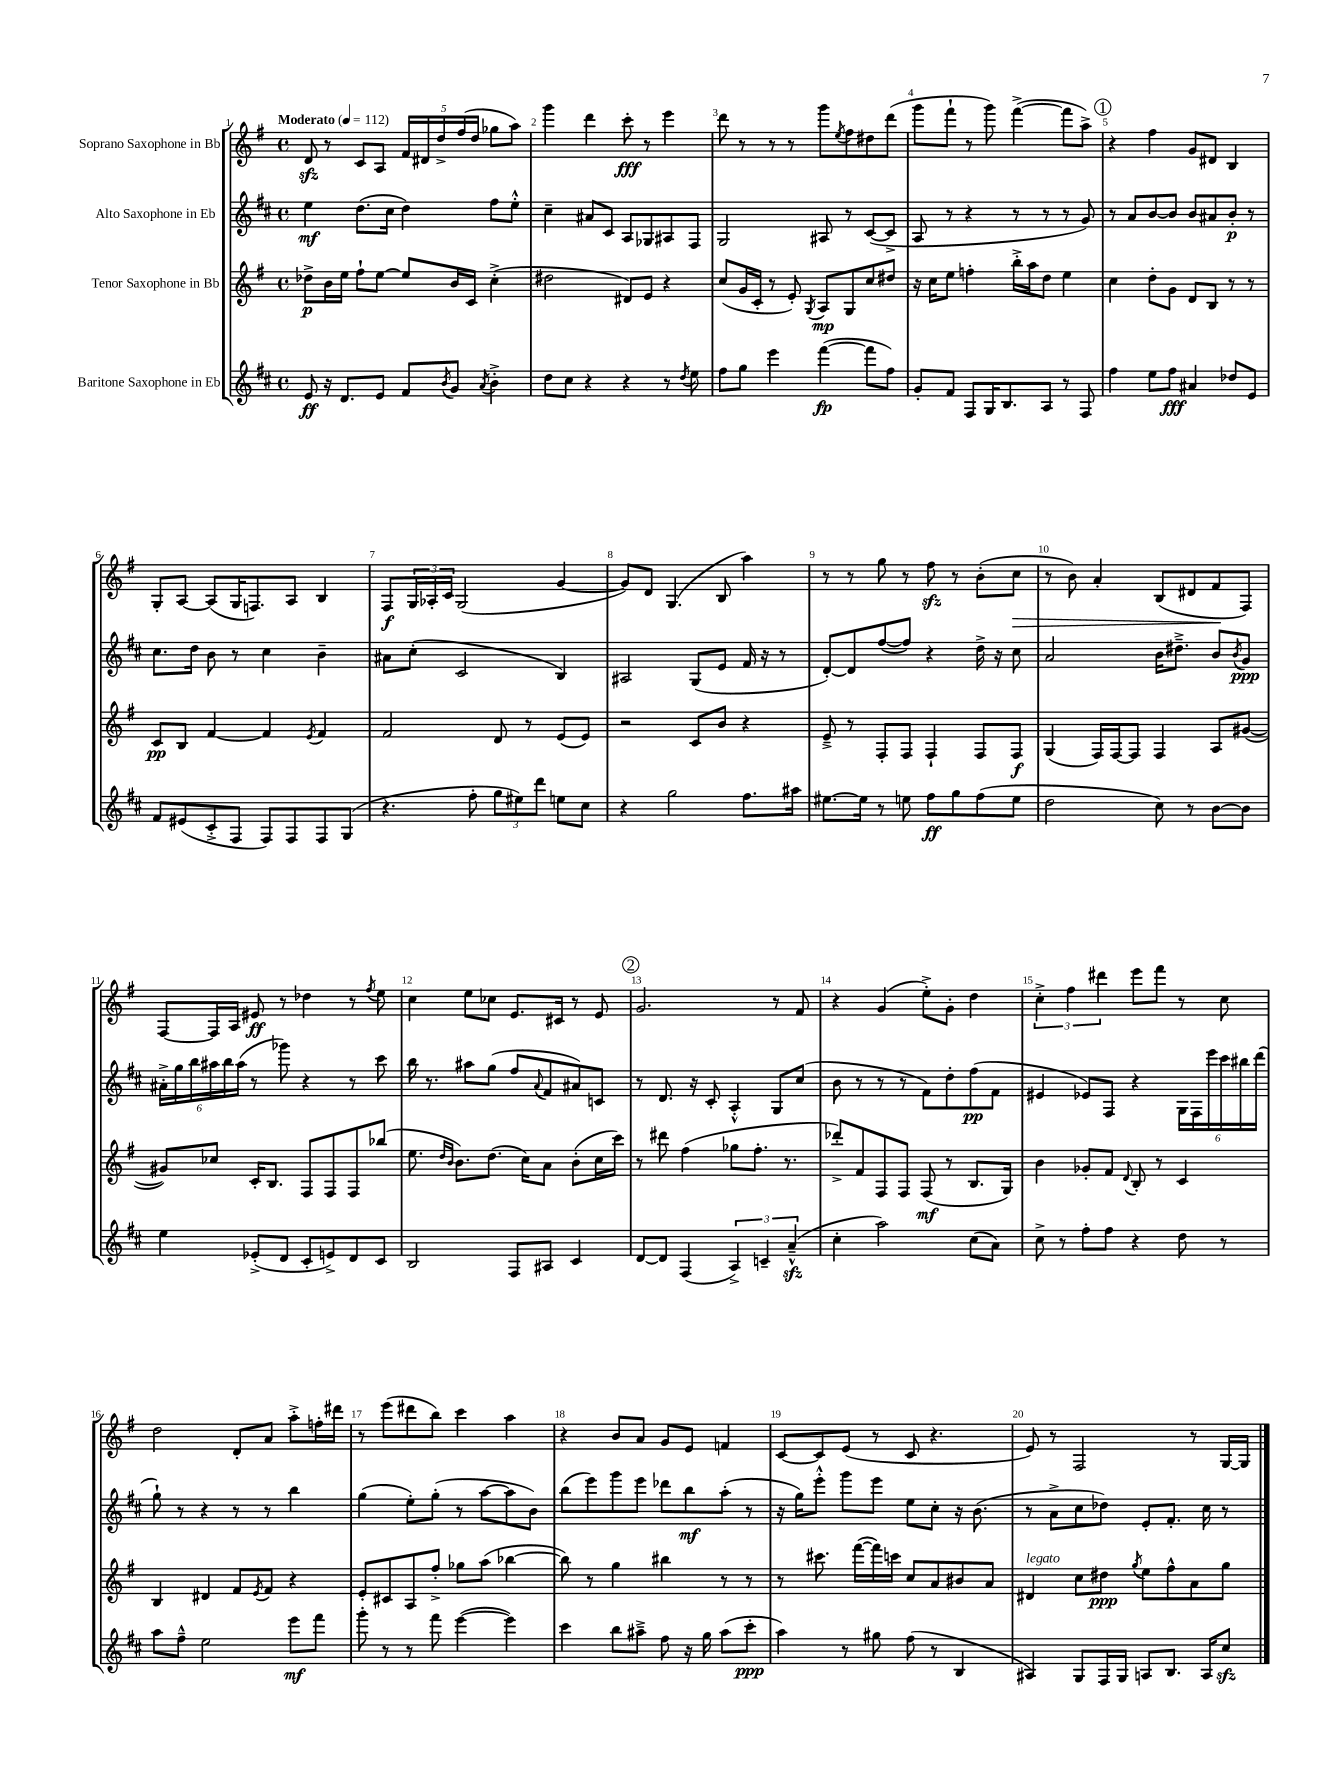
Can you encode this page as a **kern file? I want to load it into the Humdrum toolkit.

**kern	**kern	**kern	**kern
*staff4	*staff3	*staff2	*staff1
*clefG2	*clefG2	*clefG2	*clefG2
*k[f#c#]	*k[f#]	*k[f#c#]	*k[f#]
*M4/4	*M4/4	*M4/4	*M4/4
*met(c)	*met(c)	*met(c)	*met(c)
*MM112	*MM112	*MM112	*MM112
8e/	8dd-^\L	4ee\	8d/
16r	16b\L	.	8r
8.d/L	16ee\JJ	.	.
.	8ff#`\L	(8.dd\L	8c/L
8e/J	[8ee\J	.	8A/J
.	.	16cc#\Jk	.
8f#/L	8ee/]L	4dd\)	20f#/LL
.	.	.	20d#/
.	.	.	20dd^/
8qb/	.	.	.
8g/J	16b/L	.	.
.	.	.	(20ff#/
.	16c/JJ	.	.
.	.	.	20dd/JJ
8qa/	.	.	.
4b'^\	(4cc'^\	8ff#\L	8gg-\L
.	.	8ee'^^\J	8aa\J)
=	=	=	=
8dd\L	2dd#\	4cc#~\	4ggg\
8cc#\J	.	.	.
4r	.	8a#/L	4ddd\
.	.	8c#/J	.
4r	8d#/L)	8A/L	8ccc'\
.	8e/J	8G-/	8r
8r	4r	8A#/	4eee\
8qdd/	.	.	.
8ee\	.	8F#/J	.
=	=	=	=
8ff#\L	(8cc/L	2G/	8ddd\
8gg\J	16g/L	.	8r
.	16c'/JJ	.	.
4eee\	8r	.	8r
.	8e'/)	.	8r
.	8qG/	.	.
([4fff#\	8A/L	8A#/	8ggg\L
.	.	.	8qee/
.	8G/	8r	8ff#\
8fff#\]L	8cc/	([8c#/L	8dd#\
8ff#\J)	8dd#/J	8c#^/]J	(8ddd\J
=	=	=	=
8g'/L	16r	8A/	8ggg\L
.	16cc\LK	.	.
8f#/J	8ee\J	8r	8fff#`\J
8F#/L	4ff'\	4r	8r
16G/K	.	.	8ggg\)
8.B/	.	.	.
.	16bb'^\LL	8r	([4fff#^\
.	16aa\J	.	.
8A/J	8dd\J	8r	.
8r	4ee\	8r	8fff#\]L
8F#/	.	8g/)	8aa^\J)
=	=	=	=
4ff#\	4cc\	8r	4r
.	.	8a/L	.
8ee\L	8dd'\L	[8b/	4ff#\
8ff#\J	8g\J	8b/]J	.
4a#/	8d/L	8b/L	8g/L
.	8B/J	8a#/	8d#/J
8dd-/L	8r	8b'/J	4B/
8e/J	8r	8r	.
=	=	=	=
8f#/L	8c/L	8.cc#\L	8G'/L
(8e#/	8B/J	.	[8A/J
.	.	16dd\Jk	.
8c#'^/	[4f#/	8b\	(8A/]L
8F#/J	.	8r	16G/K
.	.	.	8.F/)
8F#/L)	4f#/]	4cc#\	.
8F#/	.	.	8A/J
.	8qe/	.	.
8F#/	4f#/	4b~\	4B/
(8G/J	.	.	.
=	=	=	=
4.r	2f#/	8a#\L	8F#/L
.	.	(8cc#'\J	24G/L
.	.	.	24A-'/
.	.	.	24c/JJ
.	.	2c#/	(2G/
8ff#'\	.	.	.
12gg\L	8d/	.	.
12ee#\)	.	.	.
.	8r	.	.
12ddd\J	.	.	.
8ee\L	(8e/L	4B/)	[4g/
8cc#\J	8e/J)	.	.
=	=	=	=
4r	2r	2A#/	8g/]L)
.	.	.	8d/J
2gg\	.	.	(4.G/
.	8c/L	(8G/L	.
.	8b/J	8e/J	8B/
8.ff#\L	4r	16f#/	4aa\)
.	.	16r	.
.	.	8r	.
16aa#\Jk	.	.	.
=	=	=	=
[8.ee#\L	8e~^/	[8d'/L)	8r
.	8r	8d/]	8r
16ee#\]Jk	.	.	.
8r	8F#'/L	([8ff#/	8gg\
8ee\	8F#/J	8ff#/]J)	8r
8ff#\L	4F#`/	4r	8ff#\
8gg\	.	.	8r
(8ff#\	8F#/L	16dd^\	(8b'\L
.	.	16r	.
8ee\J	8F#/J	8cc#\	8cc\J
=	=	=	=
2dd\	(4G/	2a/	8r
.	.	.	8b\)
.	16F#/LL)	.	4a'/
.	[16F#/J	.	.
.	8F#/]J	.	.
8cc#\)	4F#/	16b\LK	(8B/L
.	.	8.dd#~^\J	.
8r	.	.	8d#/
[8b\L	8A/L	8b/L	8f#/
.	.	8qb/	.
8b\]J	([8g#/J	8g/J	8F#/J)
=	=	=	=
4ee\	8g#/]L)	24a#'^\LL	[8F#/L
.	.	24gg\	.
.	.	24bb\	.
.	8cc-/J	24aa#\	16F#/]L
.	.	24bb\	.
.	.	.	16A/JJ
.	.	(24aa#\JJ	.
(8e-'^/L	16c'/LK	8r	8e#/
.	8.B/J	.	.
8d/J	.	8ggg-\)	8r
8c#'/L	8F#/L	4r	4dd-\
8e^/)	8F#/	.	.
8d/	8F#/	8r	8r
.	.	.	8qff#/
8c#/J	(8bb-/J	8ccc#\	8ee\
=	=	=	=
2B/	8.ee\	16bb\	4cc\
.	.	8.r	.
.	16qqdd/LL	.	.
.	16qqb/JJ	.	.
.	8.b\L)	.	.
.	.	8aa#\L	8ee\L
.	(8.dd\J	(8gg\J	8cc-\J
8F#/L	.	8ff#/L	8.e/L
.	16cc\LK)	.	.
.	.	8qqa/	.
8A#/J	8a\J	8f#/	.
.	.	.	16c#/Jk
4c#/	(8b'\L	8a#/)	8r
.	16cc\L	8c/J	8e/
.	16ccc\JJ)	.	.
=	=	=	=
[8d/L	8r	8r	2.g/
8d/]J	8ddd#\	8.d/	.
(4F#/	(4ff#\	.	.
.	.	16r	.
.	.	8c#'/	.
6A^/)	8gg-\L	4A'^^/	.
.	8.ff#'\J	.	.
6c~/	.	.	.
.	.	8G/L	8r
.	8.r	.	.
(6a~^^/	.	.	.
.	.	(8cc#/J	8f#/
=	=	=	=
4cc#'\	8ddd-'^/L)	8b\	4r
.	8f#/	8r	.
2aa\)	8F#/	8r	(4g/
.	8F#/J	8r	.
.	(8F#/	8f#\L)	8ee'^\L)
.	8r	8dd'\	8g'\J
(8cc#\L	8.B/L	(8ff#\	4dd\
8a\J)	.	8f#\J	.
.	16G/Jk)	.	.
=	=	=	=
8cc#^\	4b\	4e#/	6cc'^\
8r	.	.	.
.	.	.	6ff#\
8ff#'\L	8g-'/L	8e-/L)	.
.	.	.	6ddd#\
8ff#\J	8f#/J	8F#/J	.
.	8qqd/	.	.
4r	8B'/	4r	8eee\L
.	8r	.	8fff#\J
8dd\	4c/	24G\LL	8r
.	.	24F#\	.
.	.	24eee\	.
8r	.	24ccc#\	8cc\
.	.	24bb#\	.
.	.	(24ddd\JJ	.
=	=	=	=
8aa\L	4B/	8gg`\)	2dd\
8ff#~^^\J	.	8r	.
2ee\	4d#/	4r	.
.	8f#/L	8r	8d'/L
.	8qe/	.	.
.	8f#/J	8r	8a/J
8eee\L	4r	4bb\	8aa'^\L
8fff#\J	.	.	16ff'\L
.	.	.	16ddd#\JJ
=	=	=	=
8ggg'\	8e'/L	(4gg\	8r
8r	8c#/	.	(8eee\L
8r	8A/	8ee'\L)	8ddd#\
8fff#\	8ff#'^/J	(8gg'\J	8bb\J)
([4eee\	8gg-\L	8r	4ccc\
.	(8aa\J	[8aa\L	.
4eee\])	[4bb-\	8aa\]	4aa\
.	.	8b\J)	.
=	=	=	=
4ccc#\	8bb-\])	(8bb\L	4r
.	8r	8eee\)	.
8bb\L	4gg\	8ggg\	8b/L
8aa#~^\J	.	8eee\J	8a/J
8ff#\	4bb#\	8ddd-\L	8g/L
16r	.	8bb\	8e/J
16gg\	.	.	.
(8aa#\L	8r	(8aa'\J	4f/
8ccc#'\J	8r	8r	.
=	=	=	=
4aa\)	8r	16r	[8c/L
.	.	16gg\LK)	.
.	8.ccc#\	8eee'^^\J	8c/]
8r	.	8ggg\L	(8e/J
.	([16fff#\LL	.	.
8gg#\	16fff#\])	8eee\J	8r
.	16ccc\JJ	.	.
(8ff#\	8cc/L	8ee\L	8c/
8r	8a/	8cc#'\J	4.r
4B/	8b#/	16r	.
.	.	(8.b\	.
.	8a/J	.	.
=	=	=	=
4A#/)	4d#/	8r	8e/)
.	.	8a^\L	8r
8G/L	8cc\L	8cc#\	2F#/
16F#/L	8dd#\J	8dd-\J)	.
16G/JJ	.	.	.
.	8qgg/	.	.
8A/L	8ee\L	8e'/L	.
8.B/J	8ff#^^\	8.f#'/J	.
.	8a\	.	8r
16A/LK	.	16cc#\	.
8cc#/J	8gg\J	8r	[16G/LL
.	.	.	16G/]JJ
==	==	==	==
*-	*-	*-	*-
